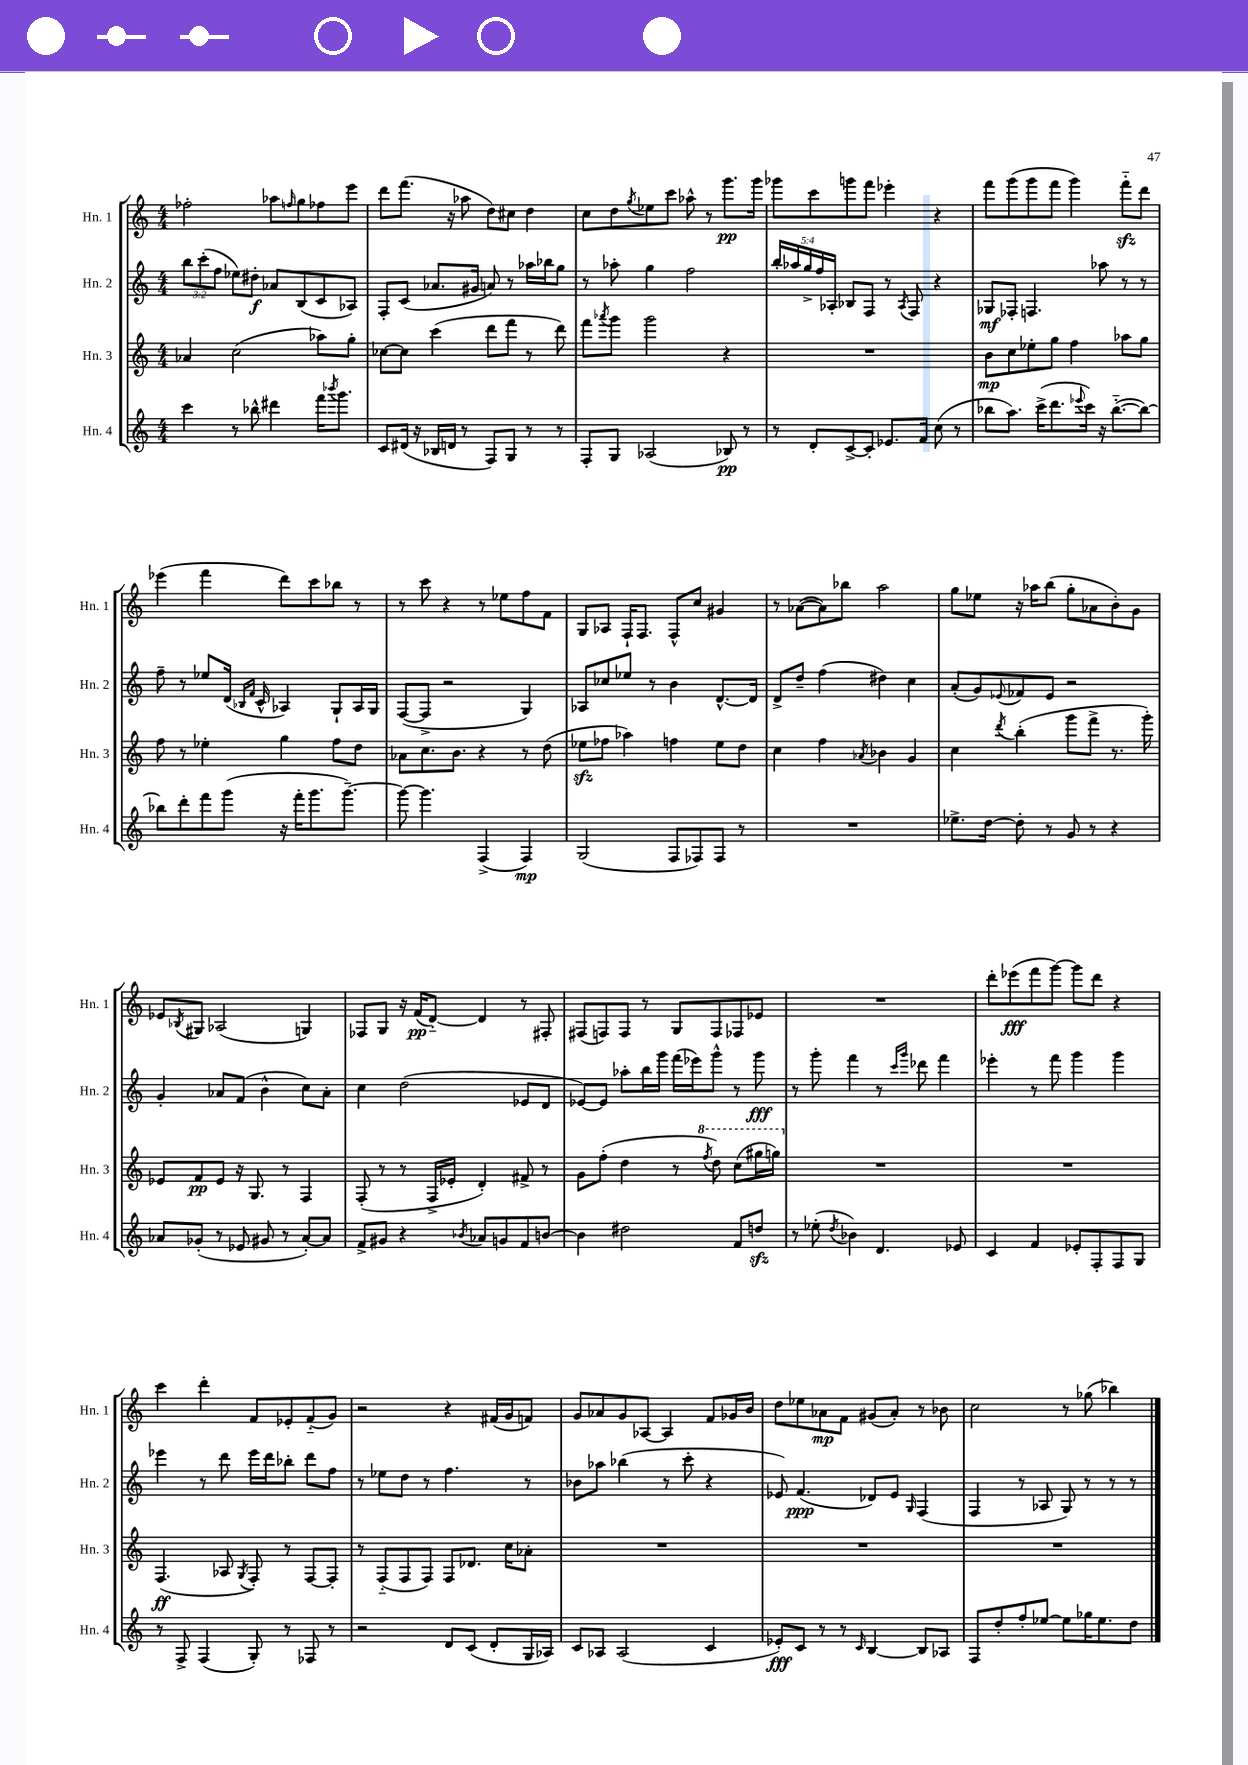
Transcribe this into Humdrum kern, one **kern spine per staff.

**kern	**kern	**kern	**kern
*staff4	*staff3	*staff2	*staff1
*clefG2	*clefG2	*clefG2	*clefG2
*k[]	*k[]	*k[]	*k[]
*M4/4	*M4/4	*M4/4	*M4/4
4ccc\	4a-/	12bb\L	2ff-'\
.	.	(12ccc'\	.
.	.	12ff\J	.
8r	(2cc\	8ee-\L)	.
8bb-^^\	.	8dd#'\J	.
4ddd#\	.	8a-/L	8aa-\L
.	.	.	16qqff/
.	.	(8B/	8gg\
16fff\LK	8aa-\L)	8c/	8ff-\
8qbbb-/	.	.	.
8.ggg\J	.	.	.
.	8gg'\J	8A-/J)	8eee\J
=	=	=	=
8c/L	[8cc-\L	8F'/L	8ddd\L
(16d#/Jk	8cc-\]J	(8c/J	(8.fff\J
16r	.	.	.
16B-/LL	(4ccc\	8.a-/L	.
16d/JJ	.	.	16r
8r	.	.	8aa-\
.	.	16g#/Jk	.
8F/L)	8ddd\L	8a/)	8dd\L)
8G/J	8fff\J	8r	8cc#\J
8r	8r	16aa-\LL	4dd\
.	.	16bb-\J	.
8r	8ddd\)	8gg\J	.
=	=	=	=
8F'/L	8fff\L	8r	8cc\L
.	8qaaa-/	.	.
8G/J	8ggg\J	8aa-'\	8dd\
.	.	.	8qgg/
(2A-/	2ggg\	4gg\	8ee-\
.	.	.	8ccc\J
.	.	2ff\	8aa-^^\
.	.	.	8r
8B-/)	4r	.	8.ggg\L
8r	.	.	.
.	.	.	16ggg\Jk
=	=	=	=
8r	1r	20bb'/LL	8ggg-\L
.	.	20aa-/	.
.	.	20gg^/	.
8d'/L	.	.	8ccc\
.	.	20ff/	.
.	.	20A-'/JJ	.
[8c^/	.	8B-/L	8ggg\
8c'/]J	.	8F/J	8fff\J
8.e-/L	.	8r	4eee-'\
.	.	8qA-/	.
.	.	8F/	.
16f/Jk	.	.	.
(8cc\	.	4r	4r
8r	.	.	.
=	=	=	=
8bb-\L	8b\L	8G-/L	8fff\L
8.aa\J)	8cc\	8F-'/J	(8ggg\
.	8ee-'\	4.F/	8ggg\
(16ccc^\LK	.	.	.
8.ddd\	8gg\J	.	8fff\J
.	4ff\	.	4ggg\)
8qqeee-/	.	.	.
16ccc\Jk)	.	.	.
16r	.	8aa-\	.
([8.bb-'~\L	.	.	.
.	8aa-\L	8r	8fff'~\L
8bb-\_J)	8gg\J	8r	8ddd\J
=	=	=	=
8bb-\]L	8ff\	8ff~\	(4eee-\
8ddd'\	8r	8r	.
8fff\	4ee-'\	8ee-/L	4fff\
(8ggg\J	.	(16d/Jk	.
.	.	16qqB-/LL	.
.	.	16qqf/JJ	.
.	.	16c^^/	.
16r	4gg\	4A-/)	8ddd\L)
16fff'\LK	.	.	.
8.ggg\	.	.	8ccc\
.	8ff\L	8G`/L	8bb-\J
[8.ggg~\J)	.	.	.
.	8dd\J	16A-/L	8r
.	.	16G/JJ	.
=	=	=	=
8ggg\_	8a-\L	([8F/L	8r
4.ggg\]	8.cc\	8F^/]J	8ccc\
.	.	2r	4r
.	8.b\J	.	.
(4F^/	4r	.	8r
.	.	.	8ee-\L
4F/)	8r	4G/)	8ff\
.	(8dd\	.	8f\J
=	=	=	=
(2G/	8ee-\L	8A-/L	8G/L
.	8ff-\J	8cc-/	8A-/J
.	4aa-\)	8ee-/J	16F`/LK
.	.	.	8.F/J
.	.	8r	.
8F/L	4ff\	4b\	8F^^/L
8F-/)	.	.	8cc/J
8F-/J	8ee-\L	[8.d^^/L	4g#/
8r	8dd\J	.	.
.	.	16d/]Jk	.
=	=	=	=
1r	4cc\	8d^/L	8r
.	.	8dd~/J	([8a-\L
.	4ff\	(4ff\	8a-\])
.	.	.	8bb-\J
.	8qa-/	.	.
.	4b-\	4dd#\)	2aa\
.	4g/	4cc\	.
=	=	=	=
8.ee-^\L	4cc\	(8a'/L	8gg\L
.	.	8g/)	8ee-\J
[16dd\Jk	.	.	.
.	8qddd/	8qqe-/	.
8dd'\]	(4bb'\	8f-/	16r
.	.	.	16aa-\LK
8r	.	8e-/J	(8bb\J
8g/	8ggg\L	2r	8gg'\L
8r	8fff^\J	.	8a-\
4r	8.r	.	8b'\)
.	.	.	8g\J
.	16ggg'\)	.	.
=	=	=	=
8a-/L	8e-/L	4g'/	8e-/L
.	.	.	8qB-/
(8g-'/J	8f/	.	8G#/J
8r	8e-/J	8a-/L	(2A-/
8e-/	16r	(8f/J	.
.	8.G/	.	.
8g#/	.	4b^^\	.
8r	8r	.	.
[8a-'/L)	4F/	8cc\L)	4G/)
8a-/]J	.	8a-'\J	.
=	=	=	=
8f^/L	(8F'/	4cc\	8F-/L
8g#/J	8r	.	8G/J
4r	8r	(2dd\	16r
.	.	.	(16f/LK
.	16F^/LL	.	[8d'~/J)
.	16e-'/JJ	.	.
8qb-/	.	.	.
8a-/L	4d'/)	.	4d/]
8g/	.	.	.
8f/	8f#^/	8e-/L	8r
[8b/J	8r	8d/J	8F#'/
=	=	=	=
4b\]	8g\L	[8e-/L)	(8F#/L
.	(8ff'\J	8e-/]J	8F/)
2dd#\	4dd\	8aa-'\L	8F/J
.	.	16bb\L	8r
.	.	16ggg\JJ	.
.	8r	(16fff\LL	8G/L
.	.	16eee-\J)	.
.	8qfff/	.	.
.	8ddd\)	8ggg^^\J	8F/
8f/L	(8ccc\L	8r	8F-/
8dd/J	16ggg#\L	8ggg\	8e-/J
.	16ggg\JJ)	.	.
=	=	=	=
8r	1r	8r	1r
(8ee-'\	.	8ggg'\	.
8qdd/	.	.	.
4b-\)	.	4fff\	.
4.d/	.	8r	.
.	.	16qqccc/LL	.
.	.	16qqggg/JJ	.
.	.	8ddd-\	.
.	.	4fff\	.
8e-/	.	.	.
=	=	=	=
4c/	1r	4eee-'\	8ddd'\L
.	.	.	(8eee-\
4f/	.	8r	8fff\
.	.	8fff\	[8ggg\J)
8e-'/L	.	4ggg\	8ggg\]L
8F'/	.	.	8ddd\J
8F/	.	4ggg\	4r
8G/J	.	.	.
=	=	=	=
8r	(4.F/	4eee-\	4ccc\
8F^/	.	.	.
(4F/	.	8r	4ddd'\
.	8A-/	8ddd\	.
.	8qG/	.	.
8G'/)	8F'/)	16eee-\LL	8f/L
.	.	16ddd\J	.
8r	8r	8bb-'\J	8e-'/
8F-/	[8F/L	8ddd\L	(8f'~/
8r	8F'/]J	8ff\J	8g/J)
=	=	=	=
2r	8r	8r	2r
.	(8F'~/L	8ee-\L	.
.	8F/	8dd\J	.
.	8F/J)	8r	.
8d/L	8F/L	4.ff\	4r
(8c/J	8.d-/J	.	.
8d'/L	.	.	(16f#/LL
.	16cc\LK	.	16g/J
16G/L	8a-'\J	8r	8f/J)
16A-/JJ)	.	.	.
=	=	=	=
8c/L	1r	8b-\L	8g/L
8A-/J	.	8aa-\J	8a-/
(2A-/	.	(4bb-\	8g/
.	.	.	[8A-/J
.	.	8r	4A-/]
.	.	8ccc'\	.
4c/	.	4r	8f/L
.	.	.	16g-/L
.	.	.	16b/JJ
=	=	=	=
8e-'/L)	1r	8e-/)	8dd\L
8c/J	.	(4.f/	8ee-\
8r	.	.	8a-\
8r	.	.	8f\J
16qqc/	.	.	.
[4B/	.	8d-/L)	(8g#/L
.	.	8e-/J	8a-'/J)
.	.	16qqG/	.
8B/]L	.	(4F/	8r
8A-/J	.	.	8b-\
=	=	=	=
8F/L	1r	4F/	2cc\
8dd'/	.	.	.
8ff'/	.	8r	.
[8ee-/J	.	8A-/	.
8ee-\]L	.	8G/)	8r
16gg-\K	.	8r	(8gg-\
8.ee-\	.	.	.
.	.	8r	4bb-\)
8dd\J	.	8r	.
==	==	==	==
*-	*-	*-	*-
